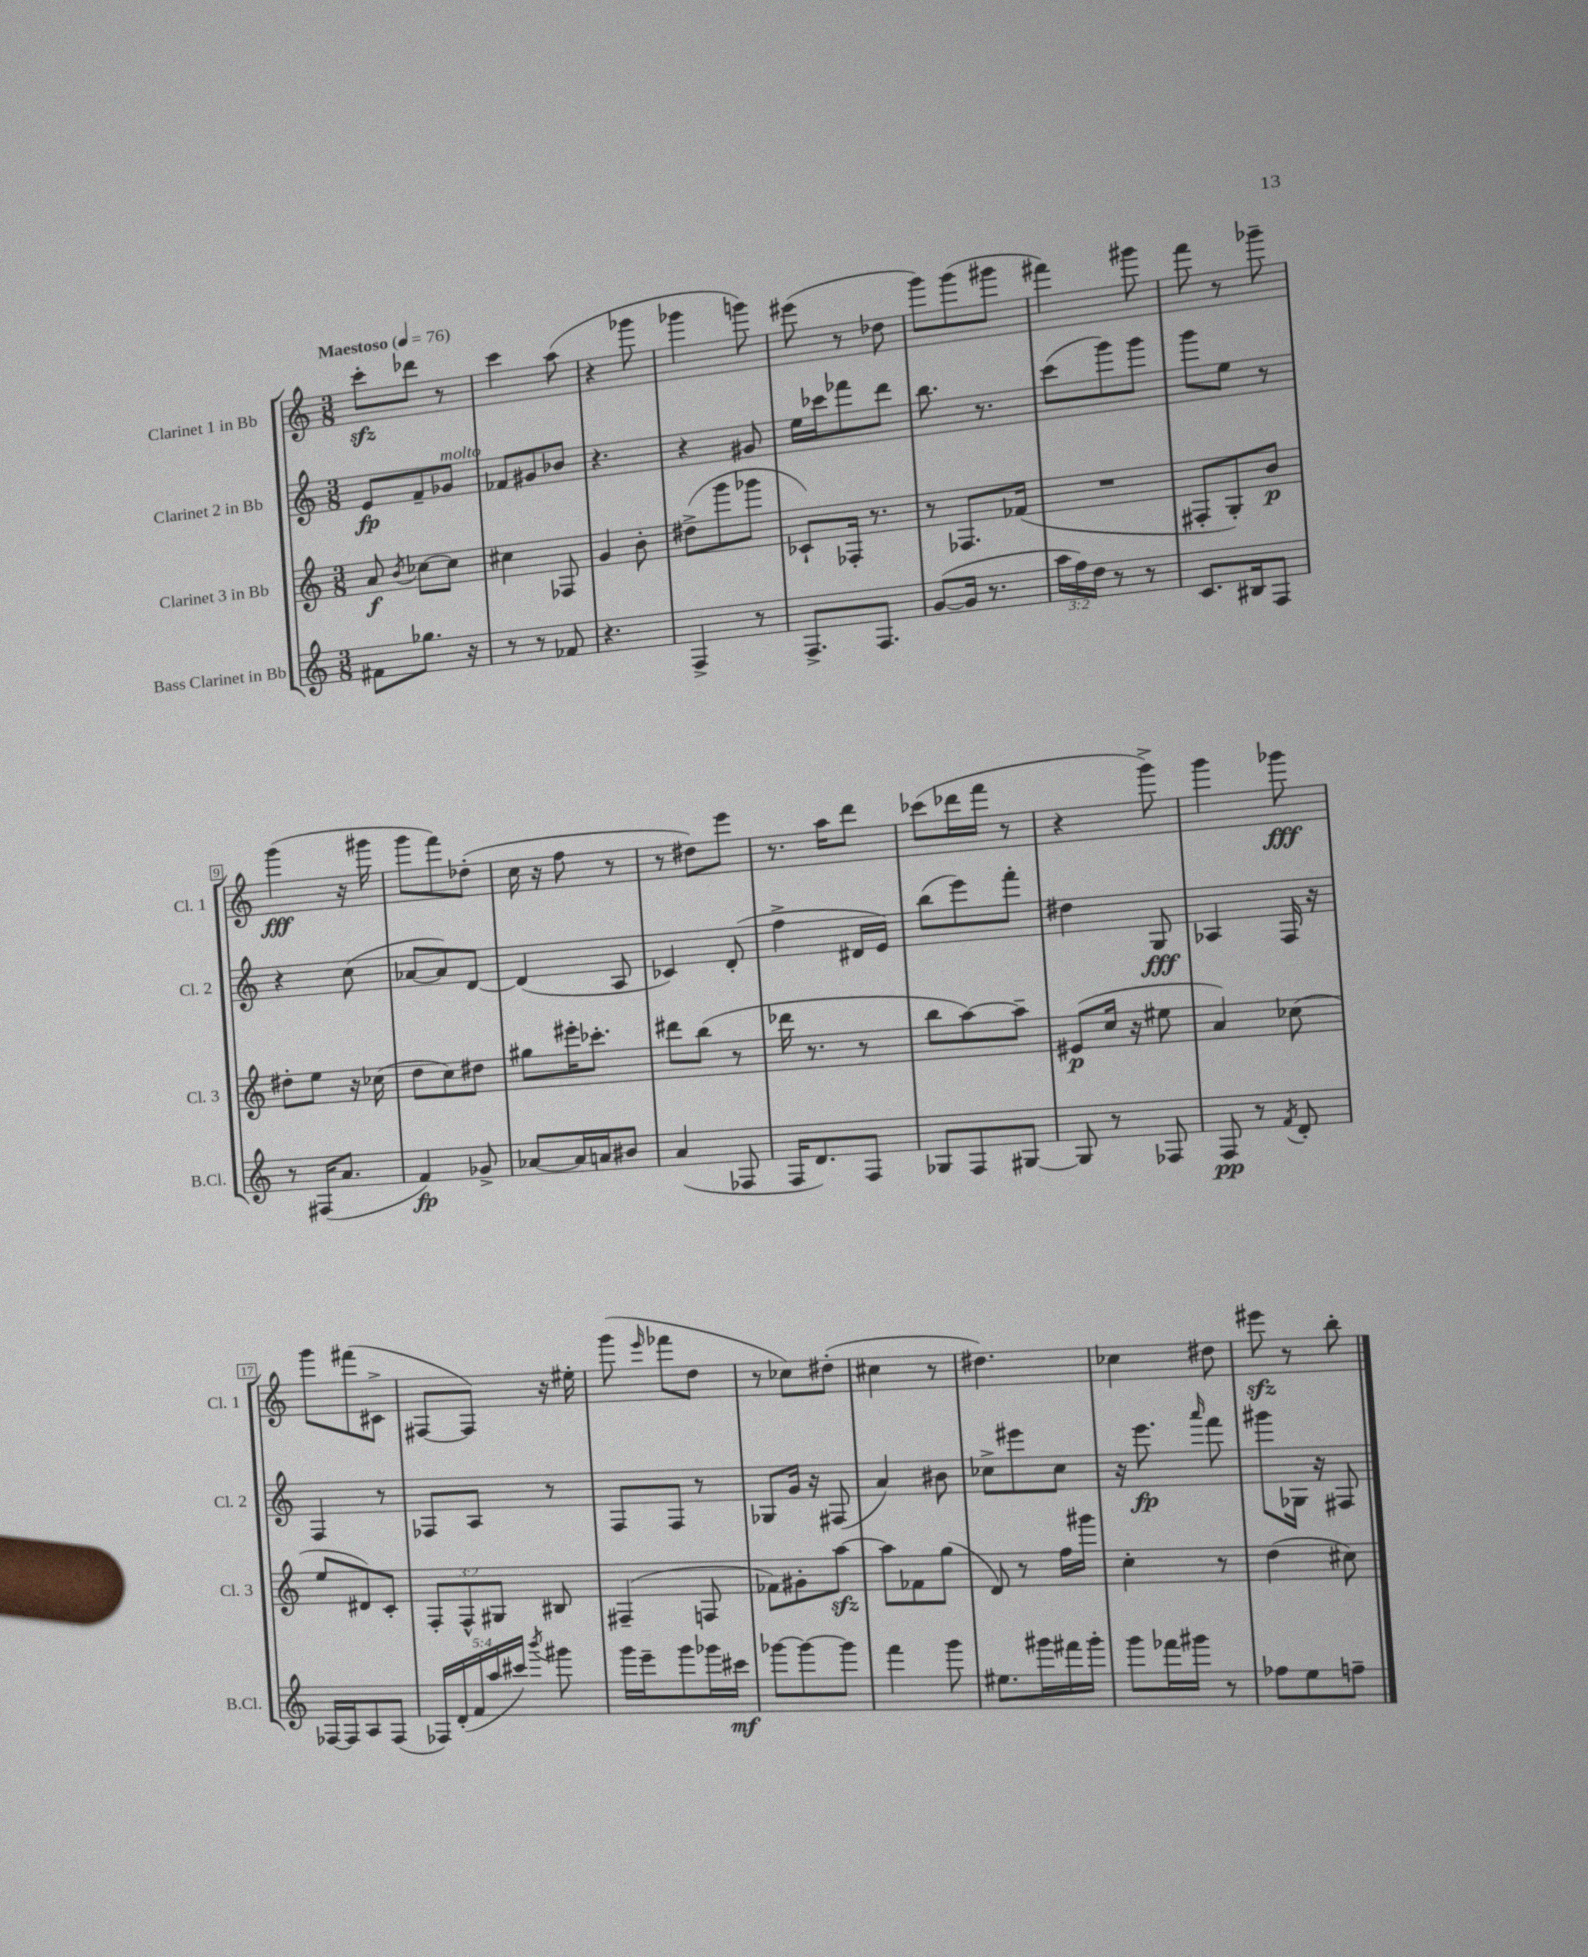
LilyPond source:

<<
\new StaffGroup <<
\new Staff = "s0" \with { instrumentName = "Clarinet 1 in Bb" shortInstrumentName = "Cl. 1" } {
    \clef treble \key c \major \numericTimeSignature \time 3/8 \tempo "Maestoso" 4 = 76
    \autoBeamOff c'''8[-.\sfz des'''8] r8 |
    c'''4 a''8( |
    r4 ges'''8 |
    ges'''4 g'''8) |
    eis'''8( r8 des''8 |
    g'''8[) g'''8( gis'''8] |
    fis'''4) gis'''8 |
    f'''8 r8 ges'''8-- |
    g'''4\fff( r16 gis'''16 |
    g'''8[ f'''8) des''8]-.( |
    c''16 r16 f''8 r8 |
    r8 dis''8[) e'''8] |
    r8. a''16[ d'''8] |
    ces'''8[( des'''16 f'''16] r8 |
    r4 g'''8->) |
    g'''4 ges'''8\fff |
    g'''8[ fis'''8( cis'8]-> |
    fis8[~ fis8]) r16 eis''16-. |
    g'''8( \grace { e'''16 } fes'''8[ d''8] |
    r8 ces''8[) dis''8]-.( |
    cis''4 r8 |
    dis''4.) |
    ces''4 dis''8 |
    eis'''8\sfz r8 b''8-. \bar "|." |
}
\new Staff = "s1" \with { instrumentName = "Clarinet 2 in Bb" shortInstrumentName = "Cl. 2" } {
    \clef treble \key c \major \numericTimeSignature \time 3/8
    \autoBeamOff e'8[\fp f'8-- ges'8]^\markup { \italic "molto" } |
    fes'8[ gis'8 bes'8] |
    r4. |
    r4 gis'8 |
    e''16[ ces'''16 fes'''8 d'''8] |
    b''8. r8. |
    c'''8[( g'''8) g'''8] |
    g'''8[ e''8] r8 |
    r4 c''8( |
    aes'8[~ aes'8) d'8]~ |
    d'4( a8 |
    ces'4) d'8-.( |
    f''4-> dis'16[ e'16]) |
    b''8[( e'''8) f'''8]-. |
    dis''4 g8\fff |
    aes4 f16 r16 |
    f4 r8 |
    fes8[ a8] r8 |
    f8[ f8] r8 |
    ges8[ g'16] r16 fis8( |
    a'4) bis'8 |
    ces''8[-> eis'''8 ces''8] |
    r16 e'''8.\fp \grace { a'''16 } f'''8 |
    gis'''8[ ges16] r16 fis8 \bar "|." |
}
\new Staff = "s2" \with { instrumentName = "Clarinet 3 in Bb" shortInstrumentName = "Cl. 3" } {
    \clef treble \key c \major \numericTimeSignature \time 3/8 \override Staff.TupletNumber.text = #tuplet-number::calc-fraction-text
    \autoBeamOff a'8\f \acciaccatura { b'8 } ces''8[~ ces''8] |
    cis''4 fes8 |
    g'4 b'8-. |
    dis''8[->( g'''8 ges'''8] |
    ces'8[-!) fes16]-. r8. |
    r8 fes8.[ fes'16]( |
    R4. |
    fis8[-. g8-.) b'8]\p |
    dis''8[-. e''8] r16 ces''16( |
    d''8[ c''8) dis''8] |
    gis''8[ eis'''16-. ces'''8.]-. |
    dis'''8[ b''8]( r8 |
    des'''16 r8. r8 |
    b''8[ a''8~) a''8]-- |
    eis'8[\p( c''16] r16 eis''8 |
    a'4) ces''8( |
    e''8[ dis'8) c'8]-. |
    \tuplet 3/2 { f8[-. f8-^ gis8] } bis8 |
    fis4--( f8 |
    fes'8[) gis'8-. a''8]~\sfz |
    a''8[ fes'8 g''8]( |
    d'8) r8 f''16[ gis'''16] |
    c''4-. r8 |
    d''4( cis''8) \bar "|." |
}
\new Staff = "s3" \with { instrumentName = "Bass Clarinet in Bb" shortInstrumentName = "B.Cl." } {
    \clef treble \key c \major \numericTimeSignature \time 3/8 \override Staff.TupletNumber.text = #tuplet-number::calc-fraction-text
    \autoBeamOff fis'8[ ges''8.] r16 |
    r8 r8 fes'8 |
    r4. |
    f4-> r8 |
    f8.[-> f8.] |
    g'8[~( g'16] r8. |
    \tuplet 3/2 { a''16[ f''16) d''16] } r8 r8 |
    c'8.[ bis16 f8] |
    r8 fis16[( a'8.] |
    f'4\fp) ges'8-> |
    aes'8[~ aes'16 a'16 bis'8] |
    a'4( fes8 |
    f16[ d'8.) f8] |
    ges8[ f8 gis8]~ |
    gis8 r8 fes8 |
    f8\pp r8 \acciaccatura { f'8 } d'8-. |
    fes16[~ fes16 a8 fes8]( |
    \tuplet 5/4 { fes16[) d'16-.( f'16 a''16 cis'''16]) } \acciaccatura { b'''8 } gis'''8 |
    g'''16[ e'''16-- g'''8 ges'''16 cis'''16]\mf |
    ges'''8[~ ges'''8~ ges'''8] |
    f'''4 g'''8 |
    eis''8.[ gis'''16 fis'''16 gis'''16]-. |
    g'''8[ fes'''16 gis'''16] r8 |
    fes''8[ e''8 f''8]-- \bar "|." |
}
>>
>>
\layout { \context { \Score \override BarNumber.stencil = #(make-stencil-boxer 0.1 0.3 ly:text-interface::print) } }
